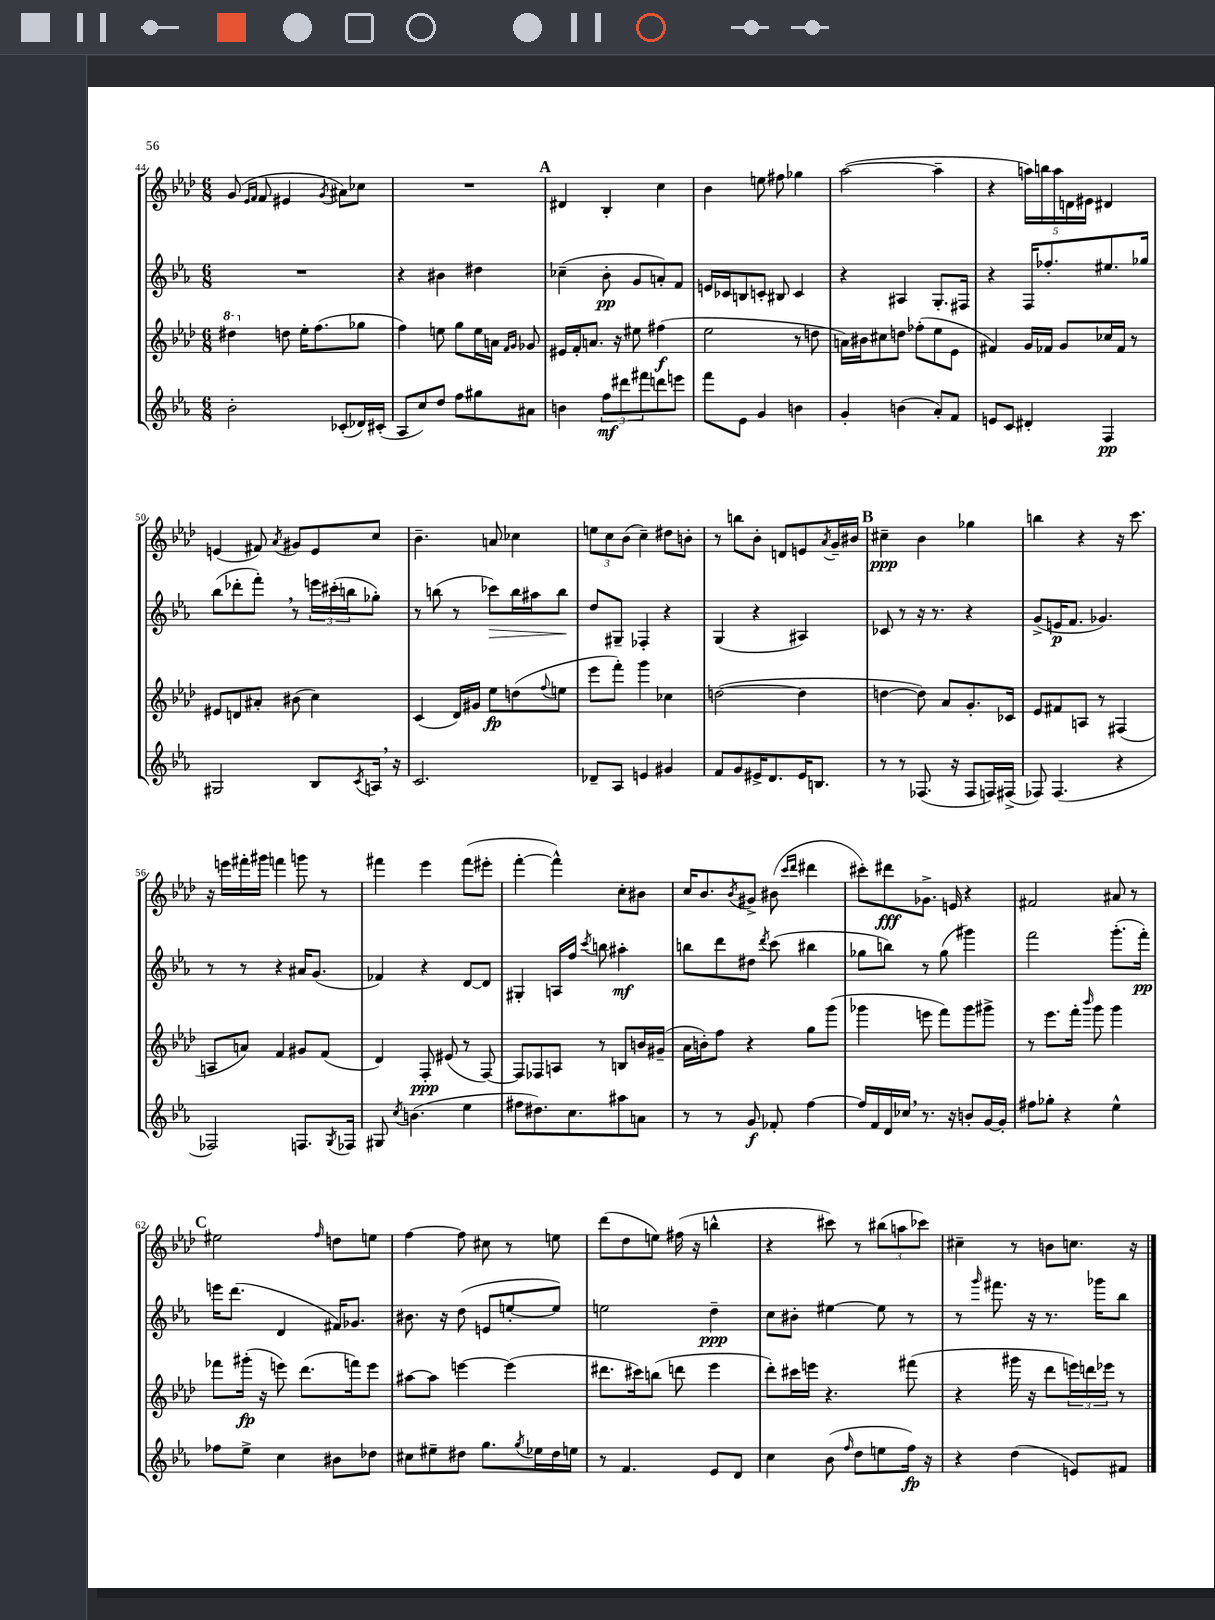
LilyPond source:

<<
\new StaffGroup <<
\new Staff = "s0" {
    \clef treble \key aes \major \numericTimeSignature \time 6/8
    g'8( \grace { ees'16 f'16 } f'8 eis'4 \acciaccatura { g'8 } ais'8) ces''8 |
    R2. |
    \mark \markup { \bold "A" } dis'4 bes4-. c''4 |
    bes'4 e''8 fis''8 ges''4 |
    aes''2~( aes''4-- |
    r4 \tuplet 5/4 { a''16) b''16 a''16 d'16 eis'16 } dis'4 |
    e'4( fis'8) \acciaccatura { aes'8 } gis'8 e'8 c''8 |
    bes'4.-- a'8 ces''4 |
    \tuplet 3/2 { e''8 c''8 bes'8( } c''4--) dis''8 b'8-. |
    r8 b''8 bes'8-. d'8 e'8 \acciaccatura { aes'8 } g'16-- bis'16 |
    \mark \markup { \bold "B" } cis''4--\ppp bes'4 ges''4 |
    b''4 r4 r16 c'''8. |
    r16 e'''16 fis'''16-. gis'''16 f'''4 g'''8 r8 |
    fis'''4 ees'''4 fis'''8( eis'''8-. |
    f'''4~-. f'''4-^) c''8-. bis'8 |
    c''16 bes'8. \acciaccatura { bes'8 } gis'8-> bis'8( \grace { c'''16 des'''16 } dis'''4 |
    cis'''8-.) dis'''8\fff ges'8.-> e'16 r4 |
    fis'2 ais'8 r8 |
    \mark \markup { \bold "C" } eis''2 \grace { f''16 } d''8 e''8 |
    f''4~ f''8 cis''8 r8 e''8 |
    des'''8( des''8 e''8) fis''16( r16 b''4-^ |
    r4 cis'''8) r8 \tuplet 3/2 { bis''8( a''8 ces'''8) } |
    cis''4-- r8 b'8 c''8. r16 \bar "|." |
}
\new Staff = "s1" {
    \clef treble \key ees \major \numericTimeSignature \time 6/8
    R2. |
    r4 bis'4 dis''4 |
    \mark \markup { \bold "A" } ces''4--( bes'8-.\pp g'8 a'8-.) f'8 |
    e'16 ces'16 b8 c'8-. bis8 c'4 |
    r4 ais4 g8.-. fis16 |
    r4 f16 fes''8.-. eis''8. ges''16 |
    bes''8( des'''8-. f'''8-.) \breathe r8 \tuplet 3/2 { e'''16 cis'''16-.( b''16 } ges''8-.) |
    r8 b''8( r8 ces'''8\>) b''16 ais''16 b''8\! |
    d''8 gis8-- fes4-. r4 |
    g4( r4 ais4) |
    \mark \markup { \bold "B" } ces'8 r8 r16 r8. r4 |
    g'8->( e'16\p f'8. ges'4.) |
    r8 r8 r4 ais'16 g'8.( |
    fes'4) r4 d'8~ d'8 |
    gis4-. a16 f''16 \acciaccatura { c'''8 } b''8 ais''4-.\mf |
    b''8 d'''8 dis''8 \acciaccatura { d'''8 } c'''8( bis''4 |
    ges''8 b''8) r8 ges''8( gis'''4) |
    f'''2 g'''8.-.( f'''16-.\pp) |
    \mark \markup { \bold "C" } e'''16 d'''8.( d'4 fis'16) ges'8. |
    bis'8. r16 d''8( e'8 e''8~-. e''8) |
    e''2 d''4--\ppp |
    c''8 bis'8-. eis''4~ eis''8 r8 |
    r8 \grace { g'''16 } fis'''8. r16 r8. ges'''16 bes''8 \bar "|." |
}
\new Staff = "s2" {
    \clef treble \key aes \major \numericTimeSignature \time 6/8
    \ottava #1 dis'''4 \ottava #0 d''8 ees''16-. f''8.( ges''8 |
    f''4) e''8 g''8 e''16 a'16 \grace { f'16 g'16 } ges'8 |
    \mark \markup { \bold "A" } eis'16 f'16-. a'8. r16 eis''8 fis''4\f( |
    ees''2 r8 d''8 |
    a'16) bis'16 cis''8 d''8 fes''8-.( ees''8 ees'8 |
    fis'4) g'16 fes'16 g'8 ces''16 fes'16 r8 |
    eis'8 d'8 ais'8-. bis'8( c''4) |
    c'4( des'16) gis'16 ees''8\fp d''8( \appoggiatura { f''8 } e''8 |
    ees'''8 f'''8-.) g'''4 ces''4 |
    d''2~( d''4 |
    \mark \markup { \bold "B" } d''4~ d''8) aes'8 g'8.-. ces'16 |
    ees'8 fis'8 a8 r8 fis4( |
    a8 a'8) f'4 gis'8 f'8( |
    des'4) f8-.\ppp eis'8( r8 f8~) |
    f8 fes8 a8 r8 b8 b'16 gis'16--( |
    aes'16 b'16-.) f''8 r4 g''8 g'''8( |
    ges'''4 e'''8 f'''8) ges'''8 gis'''8-> |
    r8 ees'''8. f'''16-. \grace { bes'''16 } g'''8 g'''4 |
    \mark \markup { \bold "C" } fes'''8 gis'''16-.\fp( r16 e'''8) des'''8.( f'''16) e'''8 |
    ais''8~ ais''8 e'''4~ e'''4( |
    dis'''8. cis'''16) b''8( d'''8 ees'''4 |
    des'''8-.) cis'''16 e'''16 r4. fis'''8( |
    r4 gis'''16 r16 des'''8 \tuplet 3/2 { e'''16) d'''16 ees'''16 } r8 \bar "|." |
}
\new Staff = "s3" {
    \clef treble \key ees \major \numericTimeSignature \time 6/8
    bes'2-. ces'8-.( des'16) cis'16-.( |
    aes8 c''8) d''8 f''8 gis''8 ais'8 |
    \mark \markup { \bold "A" } b'4 \tuplet 3/2 { f''8\mf dis'''8 fis'''8 } d'''8 e'''8 |
    f'''8 ees'8 g'4 b'4 |
    g'4-. b'4( aes'8-.) f'8 |
    e'8 c'8 dis'4-. f4\pp |
    gis2 bes8 \acciaccatura { c'8 } a16 \breathe r16 |
    c'2. |
    des'8-- aes8 e'4 gis'4 |
    f'8 g'8 eis'16-> d'8. eis'16 b8. |
    \mark \markup { \bold "B" } r8 r8 fes8.( r16 fes8 f16) fis16->( |
    fes8) fes4.( r4 |
    fes2) f8. \acciaccatura { g8 } fes16 |
    gis8 \acciaccatura { c''8 } b'4.( ees''4 |
    fis''8 dis''8.) c''8. ais''8 a'8 |
    r8 r8 g'8\f fes'8-. f''4~ |
    f''16 f'16 d'16 ces''16 \breathe r8. r16 b'8-. g'16~ g'16-. |
    fis''8 ges''8-. r4 ees''4-^ |
    \mark \markup { \bold "C" } fes''8 ees''8-> c''4 bis'8 des''8 |
    cis''8 eis''8-- dis''8 g''8. \acciaccatura { g''8 } ees''16 dis''16 e''16 |
    r8 f'4. ees'8 d'8 |
    c''4 bes'8( \grace { f''16 } d''8 e''8 f''16\fp) r16 |
    r4 d''4( e'8) fis'8 \bar "|." |
}
>>
>>
\layout { \context { \Score currentBarNumber = #44 } }
